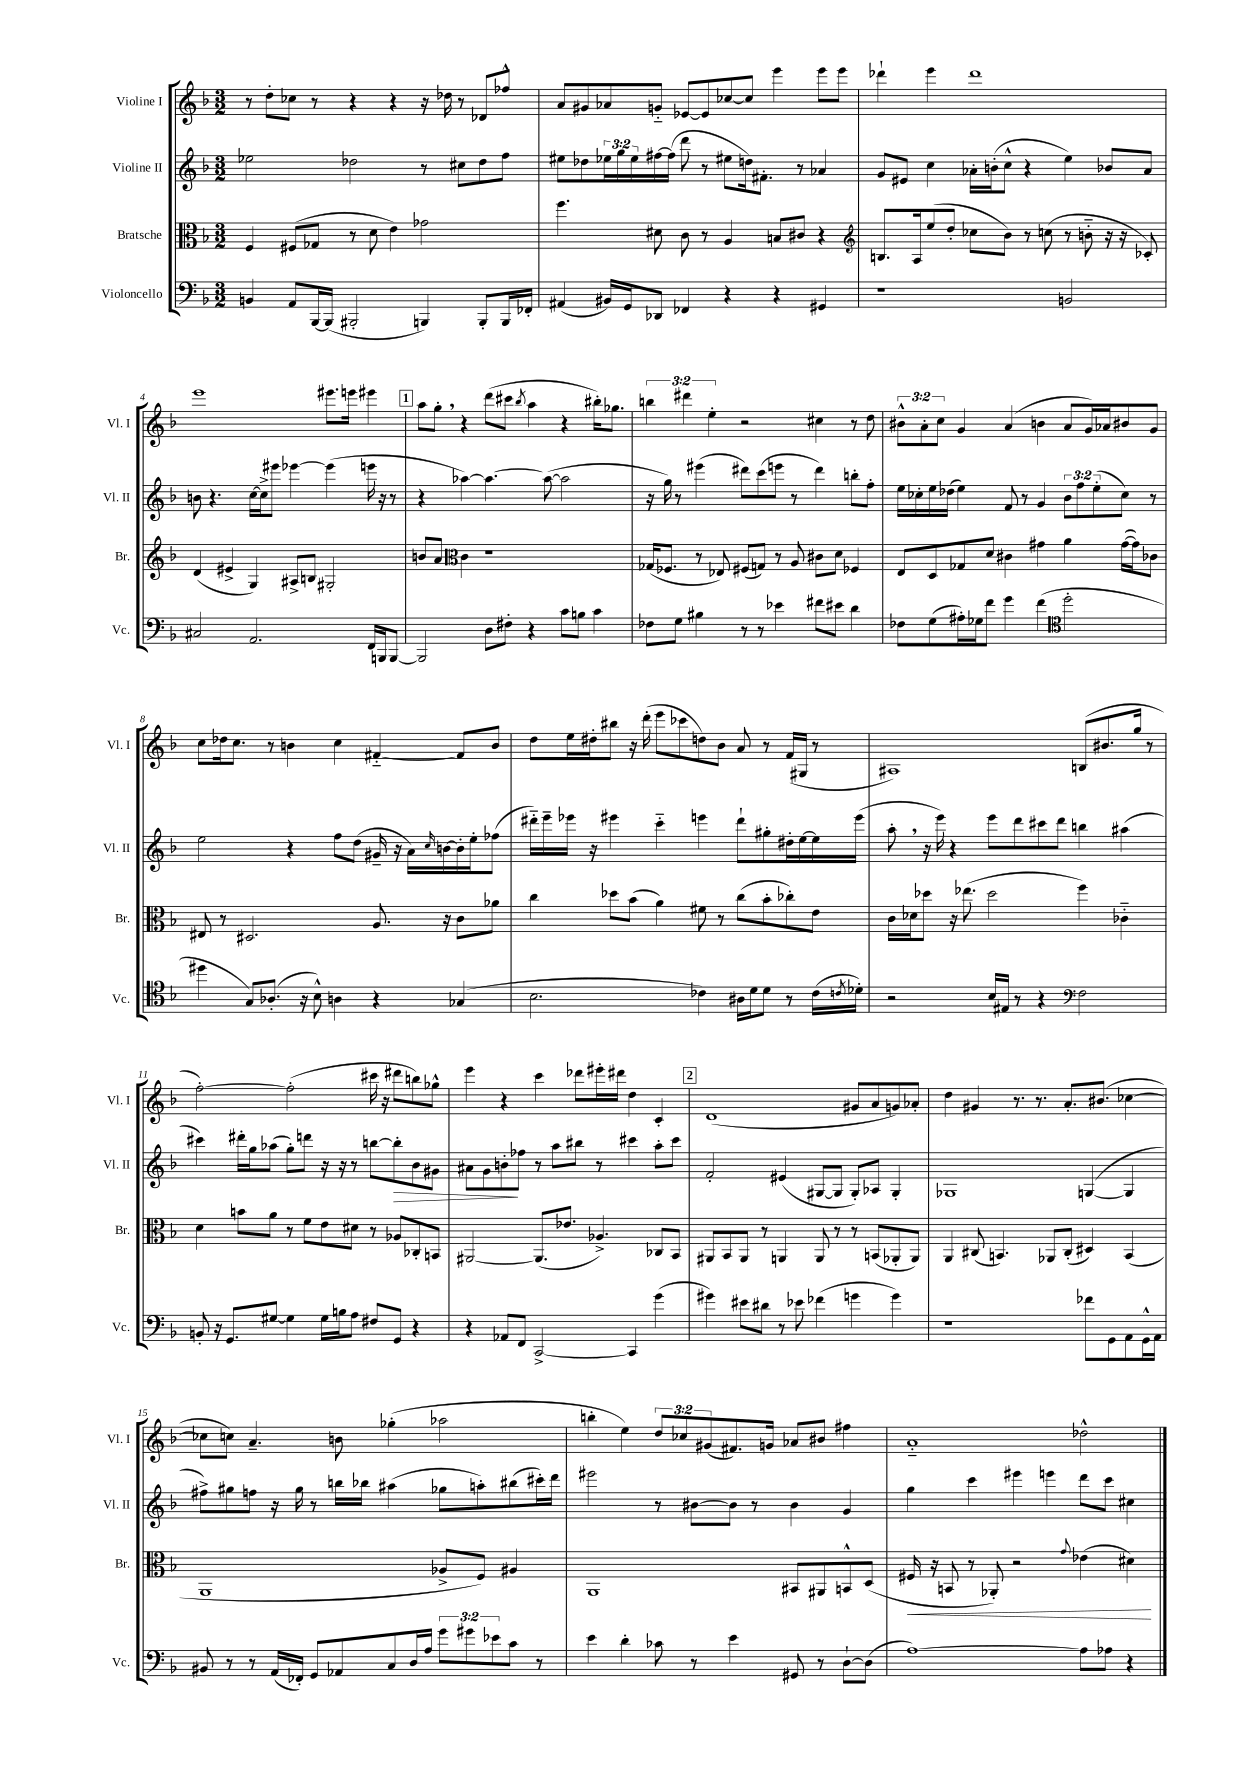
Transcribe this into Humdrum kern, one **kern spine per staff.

**kern	**kern	**kern	**kern
*staff4	*staff3	*staff2	*staff1
*clefF4	*clefC3	*clefG2	*clefG2
*k[b-]	*k[b-]	*k[b-]	*k[b-]
*M3/2	*M3/2	*M3/2	*M3/2
4BB	4F	2ee-	8r
.	.	.	8dd'
8AA	(8F#	.	8cc-
[16BBB-	8G-	.	8r
(16BBB-]	.	.	.
2BBB#'	8r	2dd-	4r
.	8d	.	.
.	4e)	.	4r
4BBB)	2g-	8r	16r
.	.	.	16dd-
.	.	8cc#	8r
8BBB'	.	8dd-	8d-
16BBB	.	8ff	8ff-^^
16FF-'	.	.	.
=	=	=	=
(4AA#	4.ff	8ee#	8a
.	.	8dd-	8g#
16BB#)	.	24ee-	8a-
.	.	24gg	.
16GG	.	.	.
.	.	24ee-	.
8DD-	8d#	[16ff#	8g'~
.	.	(16ff#]	.
4FF-	8c	8ddd	[8e-
.	8r	8r	8e-]
4r	4A	8ee#	[8cc-
.	.	16dd)	8cc-]
.	.	8.f#'	.
4r	8B	.	4eee
.	8c#	8r	.
4GG#	4r	4a-	8eee
.	.	.	8eee
=	=	=	=
*	*clefG2	*	*
1r	8.B	8g	4ddd-`
.	.	8e#	.
.	16A	.	.
.	(8ee	4cc	4eee
.	8dd'	.	.
.	8cc-	16a-'	1ddd-
.	.	(16b'	.
.	8b-)	8cc^^	.
.	8r	4r	.
.	(8cc	.	.
2BB	8r	4ee)	.
.	8b'~	.	.
.	16r	8b-	.
.	16r	.	.
.	8c-')	8a-	.
=	=	=	=
2C#	(4d	8b	1eee
.	.	4.r	.
.	4e#^	.	.
2.AA	4G)	[16cc	.
.	.	16cc^]	.
.	.	8eee#	.
.	8A#^	[4eee-	.
.	8B	.	.
.	2G#'	(4eee-]	8.eee#
.	.	.	16eee
16FF	.	16eee	4eee#
16BBB	.	16r	.
[8BBB	.	8r	.
=	=	=	=
2BBB]	8b	4r	8aa
.	8a	.	8gg'
*	*clefC3	*	*
.	4c	[4aa-)	4r
8D	1r	4.aa-_	(8ddd
8F#'	.	.	8ccc#
.	.	.	8qbb-
4r	.	.	4aa
.	.	(8aa-_	.
8c	.	2aa-]	4r
8B	.	.	.
4c	.	.	16bb#')
.	.	.	8.gg-
=	=	=	=
8F-	(16G-	16r	6bb
.	8.F-	16gg)	.
8G	.	8r	.
.	.	.	6ddd#
4B#	8r	(4eee#	.
.	.	.	6ee'
.	8E-)	.	.
8r	(8F#	8ddd#)	2r
8r	8G)	(8ccc	.
4e-	8r	8eee	.
.	8A	8r	.
8f#	8c#	4ddd#)	4cc#
8e#	8d	.	.
4d	4F-	8bb'	8r
.	.	8ff'	8dd
=	=	=	=
8F-	8E	16ee	12b#^^
.	.	16cc-'	.
.	.	.	12a'
(8G	8D	16ee	.
.	.	.	12cc
.	.	(16dd-	.
16A#')	8G-	4ee)	4g
16G-	.	.	.
8f	8d	.	.
4g	4c#	8f	(4a
.	.	8r	.
(4f	4g#	4g	4b
*clefC4	*	*	*
2dd'	4a	12b-	8a
.	.	12ff	.
.	.	.	16g)
.	.	(12ee'	.
.	.	.	16a-
.	([16g#	8cc-)	8b#
.	16g#])	.	.
.	8c-	8r	8g
=	=	=	=
4dd#	8E#	2ee	8cc
.	8r	.	16dd-
.	.	.	8.cc
8G)	2.D#	.	.
(8.A-'	.	.	8r
.	.	4r	4b
16r	.	.	.
8B-^^)	.	.	.
4A	.	8ff	4cc
.	.	(8dd	.
4r	8.A	16g#~	[4f#'~
.	.	16r	.
.	.	16a)	.
.	.	16qqcc	.
.	16r	[16b	.
(4G-	8c	16b']	8f#]
.	.	16ee'	.
.	8a-	(8ff-	8b
=	=	=	=
2.B-	4cc	16ddd#'~)	8dd
.	.	16eee~	.
.	.	16eee-	16ee
.	.	16r	16dd#'
.	8dd-	4eee#	8bb#
.	(8b-	.	16r
.	.	.	(16ddd'
.	4a)	4ccc'~	8eee
.	.	.	8ccc-
4c-)	8f#	4eee	8dd)
.	8r	.	8b-
16A#	(8cc	8ddd#`	8a
16d	.	.	.
8d	8b-'	8gg#'	8r
8r	8cc-')	16dd#'	(16f
.	.	[16ee	16G#
(16c-	8e	16ee]	8r
8qc	.	.	.
16d-')	.	(16eee	.
=	=	=	=
2r	16c	8aa'	1A#)
.	16d-	.	.
.	8dd-	16r	.
.	.	16eee)	.
.	16r	4r	.
.	(8.ee-	.	.
16B-	2dd-	8eee	.
16E#	.	.	.
8r	.	8ddd	.
4r	.	8ccc#	.
.	.	8ddd	.
*clefF4	*	*	*
2F	4ff)	4bb	(8B
.	.	.	8.b#
.	4c-'~	(4aa#	.
.	.	.	16gg
.	.	.	8r
=	=	=	=
8BB'	4d	4ccc#)	[2ff')
16r	.	.	.
8.GG	.	.	.
.	8b	16ddd#'	.
.	.	16gg	.
[8G#	8a	(8aa-	.
4G#]	8r	8gg')	(2ff']
.	8f	8ddd	.
16G#	8e	16r	.
16B	.	16r	.
8A	8d#	8r	.
8F#	8r	[8bb	16ccc#
.	.	.	16r
8GG	8A-	8bb']	8ddd#
4r	8C-'	8b-	8bb)
.	8BB	8g#	8gg-^^
=	=	=	=
4r	[2AA#	8a#	4eee
.	.	8g	.
8AA-	.	8b'	4r
8FF	.	8ff-	.
[2CC^	(8.AA#]	8r	4ccc
.	.	8aa	.
.	8.e-	.	.
.	.	8bb#	8ddd-
.	4.A-^)	8r	16eee#'
.	.	.	16ddd#
4CC]	.	4ccc#	4dd
(4g	8C-	8aa'	4c'
.	8BB-	8ccc#	.
=	=	=	=
4g#)	8AA#	2f'	(1d
.	8BB-	.	.
8e#	8AA#	.	.
8d#	8r	.	.
8r	4AA	(4e#	.
8e-	.	.	.
(4f-	8AA	[8G#	.
.	8r	8G#]	.
4g	8r	8G#')	8g#
.	(8BB	8A-	8a
4g)	8AA-'	4G#'	8g)
.	8AA-)	.	8a-'
=	=	=	=
1r	4AA	1G-	4dd
.	(8C#	.	4g#
.	4.BB)	.	.
.	.	.	8.r
.	.	.	8.r
.	8AA-	.	.
.	(8C#'	.	8.a'
8f-	4D#)	([4G	.
.	.	.	(8.b#
8GG	.	.	.
8AA	(4BB	4G]	[4cc-
16GG^^	.	.	.
16AA	.	.	.
=	=	=	=
8BB#	1AA	8ff#^)	8cc-]
8r	.	8gg#	8cc)
8r	.	8ff	4.a~
(16AA	.	16r	.
16FF-')	.	16gg#	.
8GG	.	8r	.
8AA-	.	16bb	8b
.	.	16bb-	.
8C	.	(4aa#	(4gg-'
16D	.	.	.
16A	.	.	.
12g	8A-^	8gg-	2aa-
12g#	.	.	.
.	8F)	8aa')	.
12e-	.	.	.
8c	4A#	(8bb#	.
8r	.	16ccc#')	.
.	.	16ddd	.
=	=	=	=
4e	1AA	2eee#	4bb'
4d'	.	.	4ee)
8c-	.	8r	12dd
.	.	.	12cc-
8r	.	[8b#	.
.	.	.	(12g#
4e	.	8b#]	8.f#)
.	.	8r	.
.	.	.	16g
8GG#	8BB#	4b#	8a-
8r	8AA#	.	8b#
[8D`	8BB^^	4g	4ff#
(8D]	(8D	.	.
=	=	=	=
[1A)	16F#	4gg	1a'~
.	16r	.	.
.	8BB	.	.
.	8r	4ccc	.
.	8AA-')	.	.
.	2r	4eee#	.
.	.	4eee	.
.	8qqg	.	.
8A]	(4e-	8ddd	2dd-^^
8A-	.	8ccc	.
4r	4d#)	4cc#	.
==	==	==	==
*-	*-	*-	*-
